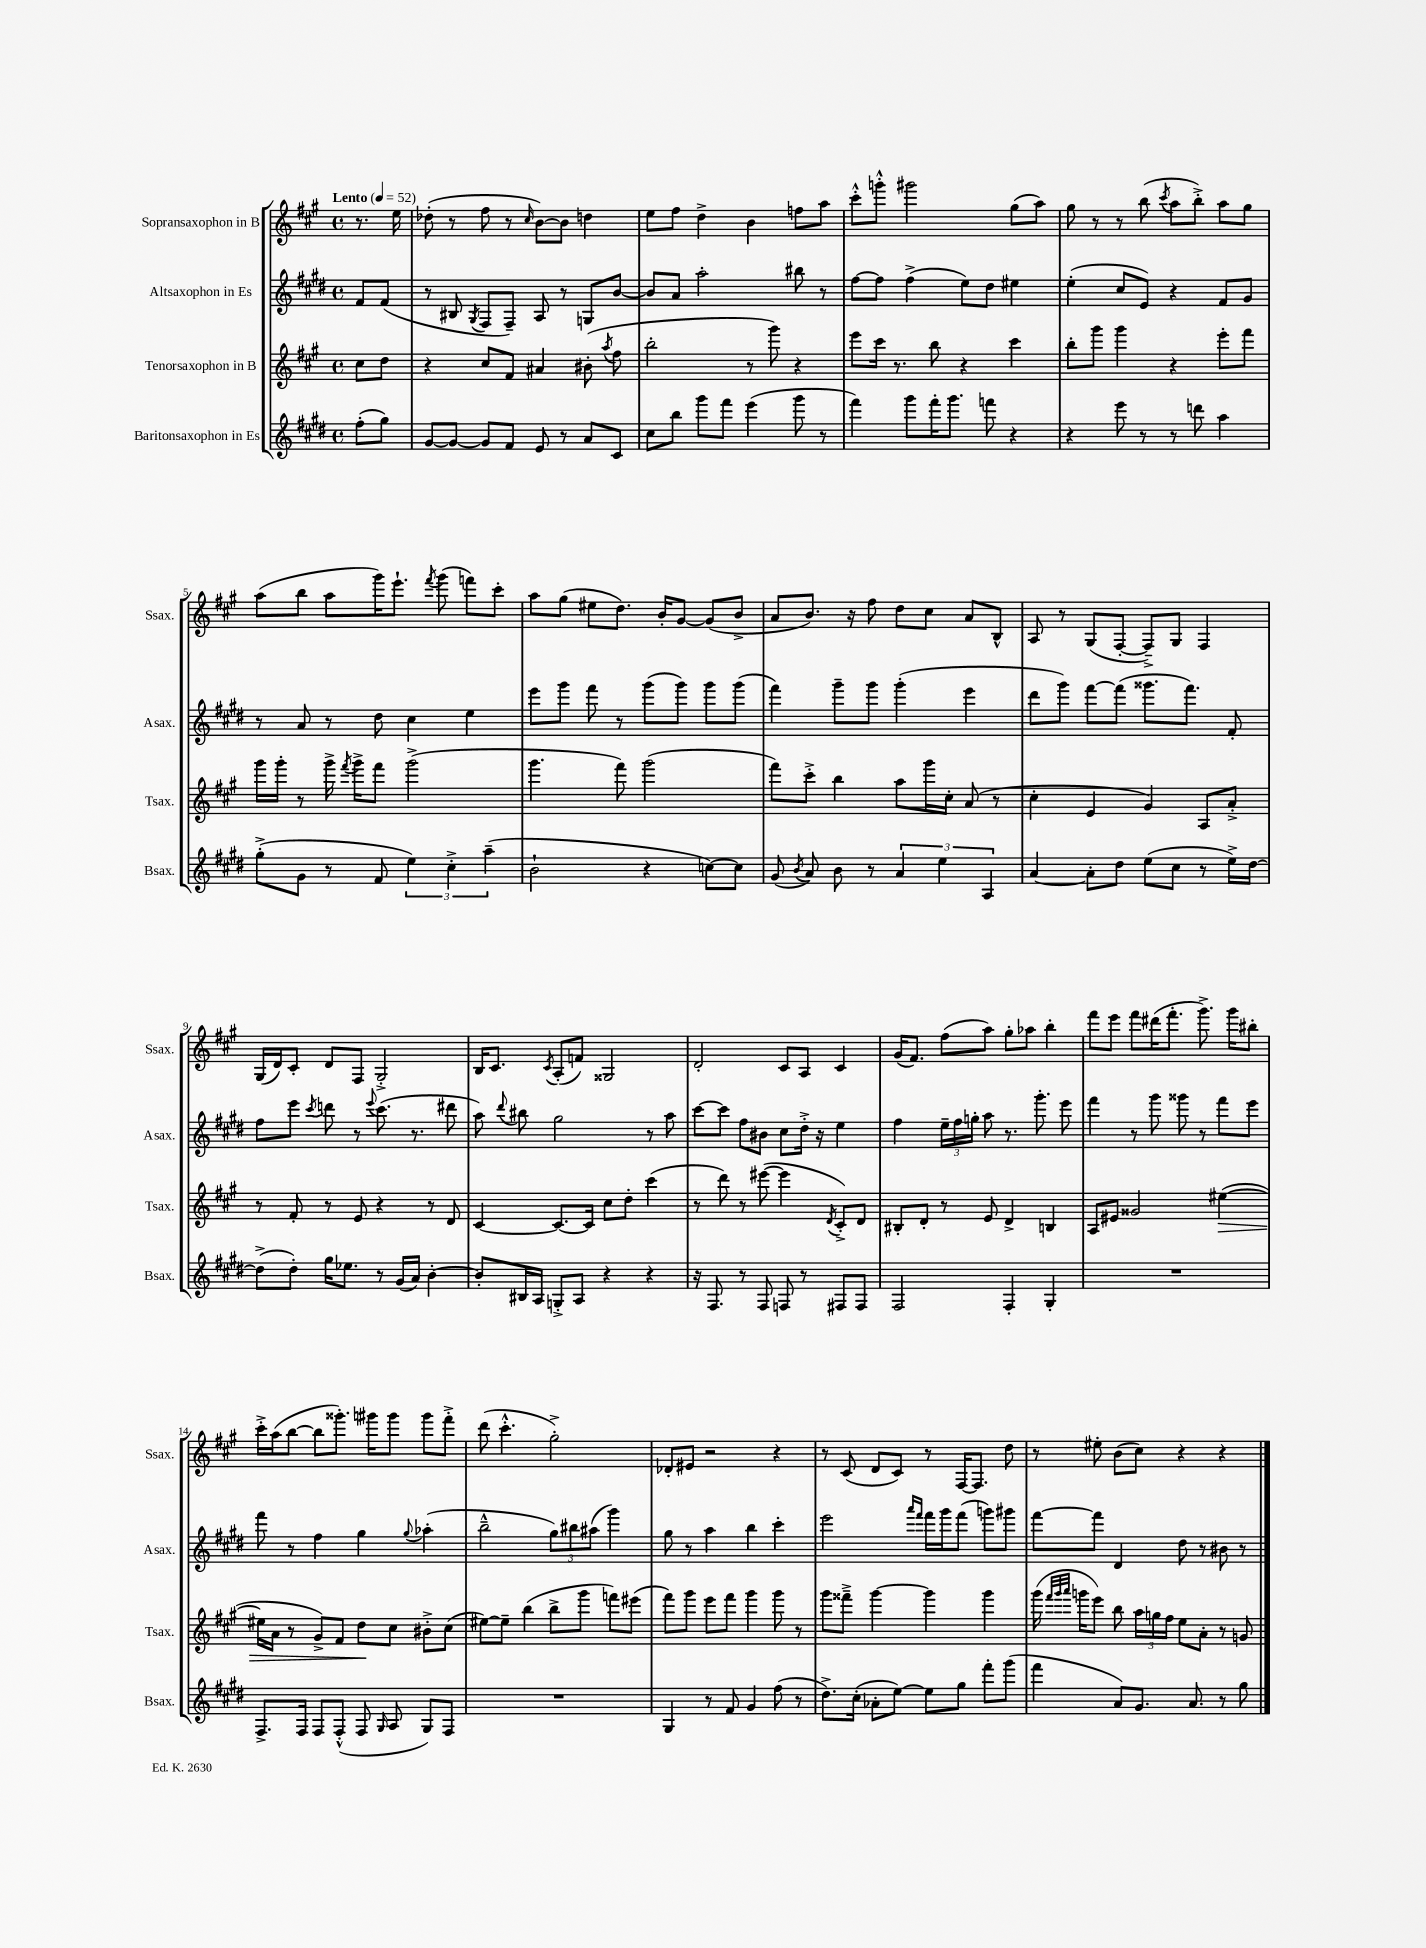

**kern	**kern	**dynam	**kern	**kern
*part4	*part3	*part3	*part2	*part1
*staff4	*staff3	*staff3	*staff2	*staff1
*I"Baritonsaxophon in Es	*I"Tenorsaxophon in B	*	*I"Altsaxophon in Es	*I"Sopransaxophon in B
*I'Bsax.	*I'Tsax.	*	*I'Asax.	*I'Ssax.
*clefG2	*clefG2	*	*clefG2	*clefG2
*k[f#c#g#d#]	*k[f#c#g#]	*	*k[f#c#g#d#]	*k[f#c#g#]
*M4/4	*M4/4	*	*M4/4	*M4/4
*met(c)	*met(c)	*	*met(c)	*met(c)
*MM52	*MM52	*	*MM52	*MM52
=	=	=	=	=
!	!	!	!	!LO:TX:a:B:t=Lento
(8ff#'\L	8cc#\L	.	8f#/L	8.r
8gg#\J)	8dd\J	.	(8f#/J	.
.	.	.	.	16ee\
=1	=1	=1	=1	=1
[8g#/L	4r	.	8r	(8dd-X'\
8g#/J_	.	.	8B#X/	8r
.	.	.	8qG#/	.
8g#/L]	8cc#/L	.	8F#/L	8ff#\
8f#/J	8f#/J	.	8F#~/J)	8r
.	.	.	.	16qqcc#/
8e/	4a#X/	.	8A/	[8b\L)
8r	.	.	8r	8b\J]
8a/L	(8b#X'\	.	8Gn/L	4ddn\
.	8qaa/	.	.	.
8c#/J	8ff#\	.	[8b/J	.
=2	=2	=2	=2	=2
8cc#\L	2bb'\	.	8b/L]	8ee\L
8bb\J	.	.	8a/J	8ff#\J
8ggg#\L	.	.	2aa'\	4dd^\
8fff#\J	.	.	.	.
(4eee\	8r	.	.	4b\
.	8ggg#\)	.	.	.
8ggg#\	4r	.	8bb#X\	8ffn\L
8r	.	.	8r	8aa\J
=3	=3	=3	=3	=3
4fff#\)	8eee\L	.	[8ff#\L	8ccc#'^^\L
.	16ccc#\Jk	.	8ff#\J]	8gggn'^^\J
.	8.r	.	.	.
8ggg#\L	.	.	(4ff#^\	2ggg#X\
16fff#'\K	8bb\	.	.	.
8.ggg#\J	.	.	.	.
.	4r	.	8ee\L)	.
8fffn\	.	.	8dd#\J	.
4r	4ccc#\	.	4ee#X\	(8gg#\L
.	.	.	.	8aa\J)
=4	=4	=4	=4	=4
4r	8bb'\L	.	(4ee'\	8gg#\
.	8ggg#\J	.	.	8r
8eee\	4ggg#\	.	8cc#/L	8r
8r	.	.	8e/J)	(8bb\
.	.	.	.	8qccc#/
8r	4r	.	4r	8aa\L
8dddn\	.	.	.	8bb'^\J)
4aa\	8eee'\L	.	8f#/L	8aa\L
.	8fff#\J	.	8g#/J	8gg#\J
!!LO:LB:g=z
=5	=5	=5	=5	=5
(8gg#'^\L	16ggg#\LL	.	8r	(8aa\L
.	16ggg#'\JJ	.	.	.
8g#\J	8r	.	8a/	8bb\J
8r	16ggg#^\	.	8r	8aa\L
.	8qfff#/	.	.	.
.	16ggg#^\KL	.	.	.
8f#/	8fff#\J	.	8dd#\	16ggg#\K)
.	.	.	.	8.eee`\J
6ee\)	(2ggg#^\	.	4cc#\	.
.	.	.	.	8qfff#/
.	.	.	.	(8ggg#\
6cc#'^\	.	.	.	.
.	.	.	4ee\	8fffn\L)
(6aa~\	.	.	.	.
.	.	.	.	8ccc#'\J
=6	=6	=6	=6	=6
2b`\	4.ggg#\	.	8eee\L	8aa\L
.	.	.	8ggg#\J	(8gg#\J
.	.	.	8fff#\	8ee#X\L
.	8fff#\)	.	8r	8.dd\J)
4r	(2ggg#\	.	(8ggg#\L	.
.	.	.	.	16b'/KL
.	.	.	8ggg#\J)	[8g#/J
[8ccn\L)	.	.	8ggg#\L	(8g#/L]
8cc\J]	.	.	(8ggg#\J	8b^/J
=7	=7	=7	=7	=7
(8g#/	8fff#\L)	.	4fff#\)	8a/L
8qb/	.	.	.	.
8a/)	8ccc#'^\J	.	.	8.b/J)
8b\	4bb\	.	8ggg#~\L	.
.	.	.	.	16r
8r	.	.	8ggg#\J	8ff#\
6a/	8aa\L	.	(4ggg#'\	8dd\L
.	16ggg#\L	.	.	8cc#\J
6ee\	.	.	.	.
.	16cc#'\JJ	.	.	.
.	(8a/	.	4eee\	8a/L
6A/	.	.	.	.
.	8r	.	.	8B^^/J
=8	=8	=8	=8	=8
[4a/	4cc#'\	.	8ddd#\L	8A/
.	.	.	8ggg#\J)	8r
8a'\L]	4e/	.	[8fff#\L	(8G#/L
8dd#\J	.	.	(8fff#\J]	[8F#'/J
(8ee\L	4g#/)	.	8.ggg##X\L	8F#~^/L])
8cc#\J	.	.	.	8G#/J
.	.	.	8.fff#\J)	.
8r	8A/L	.	.	4F#/
16ee^\LL)	8a'^/J	.	8f#'/	.
[16dd#\JJ	.	.	.	.
!!LO:LB:g=z
=9	=9	=9	=9	=9
(8dd#^\L]	8r	.	8ff#\L	(16G#/LL
.	.	.	.	16d/J)
8dd#'\J)	8f#'/	.	8eee\J	8c#'/J
.	.	.	8qccc#/	.
16gg#\KL	8r	.	8dddn\	8d/L
8.ee-X\J	.	.	.	.
.	8e/	.	8r	8F#/J
.	.	.	8qqeee/	.
8r	4r	.	(8.ccc#\	2G#'^/
(16g#/LL	.	.	.	.
16a/JJ)	.	.	8.r	.
[4b'\	8r	.	.	.
.	8d/	.	8ddd#X\	.
=10	=10	=10	=10	=10
8b'/L]	[4c#/	.	8aa\)	16B/KL
.	.	.	.	8.c#/J
.	.	.	8qqddd#/	.
16B#X/L	.	.	8bb#X\	.
16A/JJ	.	.	.	.
.	.	.	.	8qc#/
8Gn'^/L	8.c#/L_	.	2gg#\	(8A'/L
8A/J	.	.	.	8fn/J)
.	16c#/Jk]	.	.	.
4r	8cc#\L	.	.	2G##X/
.	8dd'\J	.	.	.
4r	(4ccc#\	.	8r	.
.	.	.	8aa\	.
=11	=11	=11	=11	=11
16r	8r	.	[8ccc#\L	2d'/
8.F#/	.	.	.	.
.	8ddd\)	.	8ccc#\J]	.
8r	8r	.	8ff#\L	.
8F#/	([8eee#X\	.	8b#X\J	.
8Fn/	4eee#\]	.	8cc#\L	8c#/L
8r	.	.	16dd#'^\Jk	8A/J
.	.	.	16r	.
.	8qd/	.	.	.
8F#X/L	8c#'^/L)	.	4ee\	4c#/
8F#/J	8d/J	.	.	.
=12	=12	=12	=12	=12
2F#/	8B#X'/L	.	4ff#\	(16g#/KL
.	.	.	.	8.f#/J)
.	8d'/J	.	.	.
.	8r	.	24ee~\LL	(8ff#\L
.	.	.	24ff#\	.
.	.	.	24ggn'\JJ	.
.	8e/	.	8aa\	8aa\J)
4F#'/	4d^/	.	8.r	8gg#'\L
.	.	.	.	8aa-X\J
.	.	.	8.ggg#'\	.
4G#'/	4Bn/	.	.	4bb'\
.	.	.	8eee\	.
=13	=13	=13	=13	=13
1r	8A/L	.	4fff#\	8fff#\L
.	8e#X/J	.	.	8eee\J
.	2g##X/	.	8r	8fff#\L
.	.	.	8ggg#\	(16ddd#X\K
.	.	.	.	8.fff#'\J
.	.	.	8ggg##X\	.
.	.	.	8r	8.ggg#^\)
!	!	!LO:HP:b	!	!
.	([4ee#X\	>	8fff#\L	.
.	.	.	.	16ggg#\KL
.	.	.	8eee\J	8bb#X'\J
!!LO:LB:g=z
=14	=14	=14	=14	=14
8.F#^/L	16ee#X\LL]	.	8fff#\	16ccc#'^\LL
.	16a\JJ	.	.	(16aa\J
.	8r	.	8r	[8bb\J
16F#/Jk	.	.	.	.
8F#/L	8g#^/L)	.	4ff#\	8bb\L]
(8F#'^^/J	8f#/J	.	.	8.ggg##X'\J)
8F#/	8dd\L	.	4gg#\	.
.	.	.	.	16ggg#X\KL
16qqG#/	.	.	.	.
8A/	8cc#\J	]	.	8ggg#\J
.	.	.	8qqgg#/	.
8G#/L)	8b#X'^\L	.	(4aa-X'\	8ggg#\L
8F#/J	(8cc#\J	.	.	8fff#'^\J
=15	=15	=15	=15	=15
1r	[8ee#X\L)	.	2bb~^^\	(8ddd\
.	8ee#~\J]	.	.	4.ccc#'^^\
.	(4bb\	.	.	.
.	8bb^\L	.	12gg#\L)	2gg#'^\)
.	.	.	12bb#X\	.
.	8ggg#\J	.	.	.
.	.	.	(12aa#X\J	.
.	8fffn\L)	.	4ggg#\)	.
.	(8eee#X\J	.	.	.
=16	=16	=16	=16	=16
4G#/	8fff#\L)	.	8gg#\	8d-X'/L
.	8ggg#\J	.	8r	8e#X/J
8r	8eee\L	.	4aa\	2r
8f#/	8fff#\J	.	.	.
4g#/	4ggg#\	.	4bb\	.
(8ff#\	8ggg#\	.	4ccc#'\	4r
8r	8r	.	.	.
=17	=17	=17	=17	=17
8.dd#^\L)	8ggg#\L	.	2eee\	8r
.	8fff##X~^\J	.	.	(8c#/
(16cc#'\Jk	.	.	.	.
8a-X'\L	[4ggg#\	.	.	8d/L
[8ee\J)	.	.	.	8c#/J)
.	.	.	16qqaaa/LL	.
.	.	.	16qqfff#/JJ	.
8ee\L]	4ggg#\]	.	16fff#\LL	8r
.	.	.	16ggg#\J	.
8gg#\J	.	.	(8fff#\J	[16F#/KL
.	.	.	.	8.F#/J]
8fff#'\L	4ggg#\	.	8gggn\L)	.
(8ggg#\J	.	.	8ggg#X\J	8dd\
=18	=18	=18	=18	=18
4fff#\	(16ggg#\	.	[8fff#\L	8r
.	32qqfff#/LLL	.	.	.
.	32qqggg#/	.	.	.
.	32qqaaa/JJJ	.	.	.
.	16gggn\KL	.	.	.
.	8eee\J)	.	8fff#\J]	8ee#X'\
8a/L)	8bb\	.	4d#/	(8b\L
8.g#/J	24aa\LL	.	.	8cc#\J)
.	24ggn\	.	.	.
.	24ff#\JJ	.	.	.
.	8ee\L	.	8dd#\	4r
8.a/	.	.	.	.
.	8a'\J	.	8r	.
8r	8r	.	8b#X\	4r
8gg#\	8gn/	.	8r	.
==	==	==	==	==
*-	*-	*-	*-	*-
